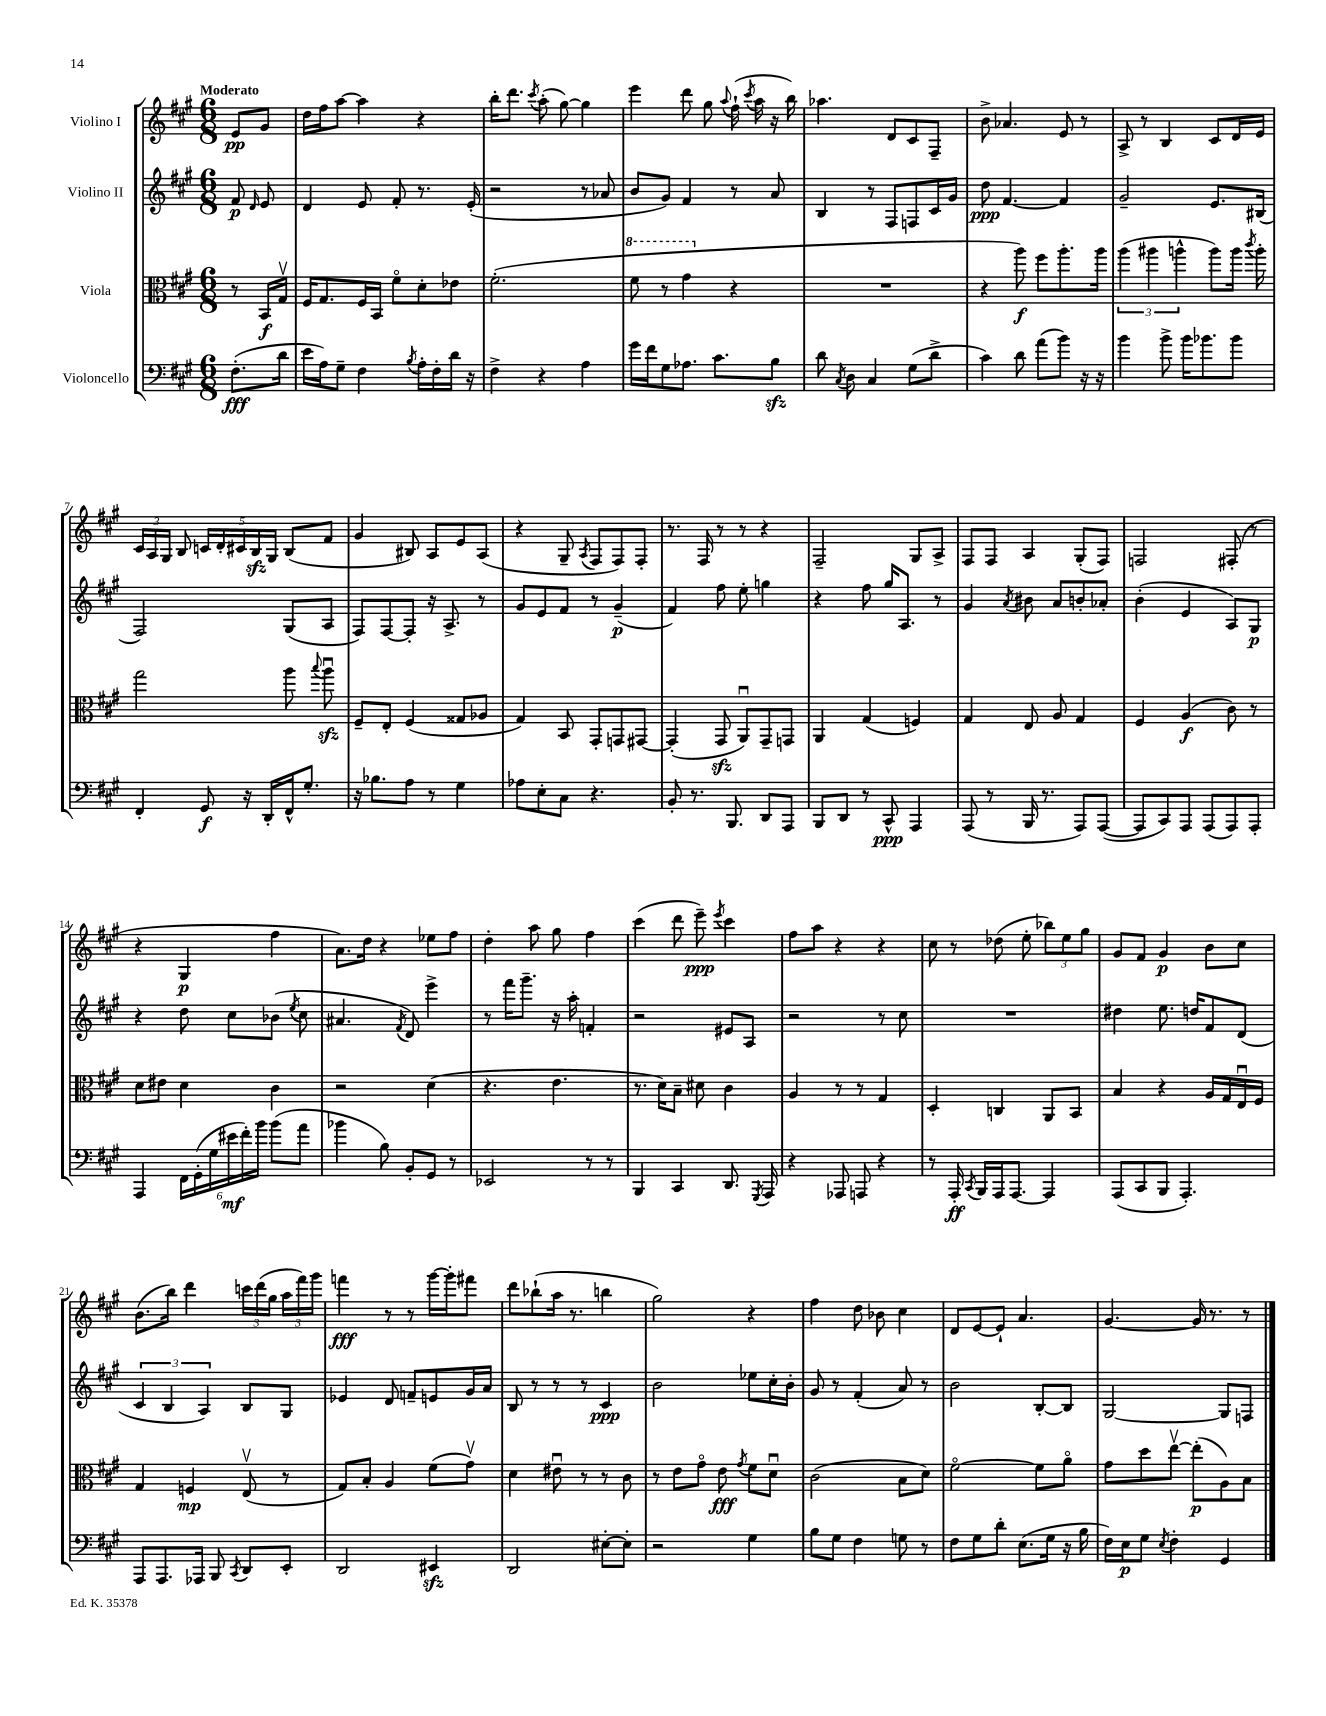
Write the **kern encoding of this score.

**kern	**kern	**kern	**kern
*staff4	*staff3	*staff2	*staff1
*clefF4	*clefC3	*clefG2	*clefG2
*k[f#c#g#]	*k[f#c#g#]	*k[f#c#g#]	*k[f#c#g#]
*M6/8	*M6/8	*M6/8	*M6/8
(8.F#'	8r	8f#	8e
.	.	16qqd	.
.	16BB	8e	8g#
16d	16G#v	.	.
=	=	=	=
16e	16F#	4d	16dd
16A)	8.G#	.	16ff#
8G#~	.	.	[8aa
4F#	16F#	8e	4aa]
.	16BB	.	.
.	8f#o	8f#'	.
8qB	.	.	.
16A'	8d'	8.r	4r
16F#'	.	.	.
16d	8e-	.	.
16r	.	(16e'	.
=	=	=	=
4F#^	(2.f#'	2r	16bb'
.	.	.	8.ddd
.	.	.	8qccc#
4r	.	.	(8aa'
.	.	.	[8gg#)
4A	.	8r	4gg#]
.	.	8a-	.
=	=	=	=
16g#	8ff#	8b	4eee
16f#	.	.	.
8G#	8r	8g#)	.
8.A-	4gg#	4f#	8ddd
.	.	.	8gg#
8.c#	.	.	.
.	.	.	8qqaa
.	4r	8r	(16ff#`
.	.	.	8qccc#
.	.	.	16aa
8B	.	8a	16r
.	.	.	16bb)
=	=	=	=
8d	2.r	4B	4.aa-
8qC#	.	.	.
8D	.	.	.
4C#	.	8r	.
.	.	8F#	8d
(8G#	.	8F	8c#
8d^	.	16c#	8F#~
.	.	16g#	.
=	=	=	=
4c#)	4r	8dd	8b^
.	.	[4.f#	4.a-
8d	8aa)	.	.
(8a	8ff#	.	.
8b)	8.aa'	4f#]	8e
16r	.	.	8r
16r	16aa	.	.
=	=	=	=
4b	(6aa	2g#~	8A^
.	.	.	8r
.	6aa#	.	.
8b^	.	.	4B
.	6aa^^	.	.
16b	.	.	.
8.b-	.	.	.
.	8aa)	8.e	8c#
8b-	16aa	.	16d
.	8qccc#	.	.
.	16aa'	(16B#	16e
=	=	=	=
4FF#'	2gg#	2F#)	24c#
.	.	.	24A
.	.	.	24G#
.	.	.	8B
8GG#	.	.	20c
.	.	.	20d'
.	.	.	20c#
16r	.	.	.
.	.	.	20B
16DD'	.	.	.
.	.	.	20G#
16FF#^^	8aa	(8G#	(8B
8.G#'	.	.	.
.	8qqbb	.	.
.	8aau	8A	8f#
=	=	=	=
16r	8F#~	8F#)	4g#
8.B-	.	.	.
.	8E'	[8F#	.
8A	(4F#	8F#']	8B#)
8r	.	16r	8A
.	.	8.A^	.
4G#	8G##	.	8e
.	8A-	8r	(8A
=	=	=	=
8A-	4G#)	8g#	4r
8E'	.	8e	.
8C#	8BB	8f#	8G#~
.	.	.	8qA
4.r	8GG#'	8r	8F#
.	8GG	(4g#~	8F#)
.	[8GG#	.	8F#'
=	=	=	=
8BB'	(4GG#']	4f#)	8.r
8.r	.	.	.
.	.	.	16F#
.	8GG#	8ff#	8r
8.BBB	.	.	.
.	8AAu)	8ee'	8r
8DD	8GG#~	4gg	4r
8AAA	8GG	.	.
=	=	=	=
8BBB	4AA	4r	2F#~
8DD	.	.	.
8r	(4G#	8ff#	.
8CC#^^	.	16gg#	.
.	.	8.A	.
4AAA	4F)	.	8G#
.	.	8r	8A^
=	=	=	=
(8AAA	4G#	4g#	8F#
8r	.	.	8F#
.	.	8qa	.
16BBB	8E	8b#	4A
8.r	.	.	.
.	8A	8a	.
8AAA)	4G#	8b'	(8G#'
([8AAA	.	8a-'	8F#)
=	=	=	=
8AAA]	4F#	(4b'	2F
8CC#)	.	.	.
8AAA	(4A	4e	.
(8AAA	.	.	.
8AAA)	8c#)	8A)	(8F#'
8AAA'	8r	8G#	8r
=	=	=	=
4AAA	8d	4r	4r
.	8e#	.	.
24FF#	4d	8dd	4G#
(24GG#'	.	.	.
24G#	.	.	.
24e#	.	8cc#	.
24f#')	.	.	.
24b	.	.	.
(8b	4c#	(8b-	4ff#
.	.	8qee	.
8a	.	8cc#	.
=	=	=	=
4b-	2r	4.a#	8.a)
.	.	.	16dd
8B)	.	.	4r
.	.	8qf#	.
8BB'	.	8d)	.
8GG#	(4d	4eee^	8ee-
8r	.	.	8ff#
=	=	=	=
2EE-	4.r	8r	4dd'
.	.	16fff#	.
.	.	8.ggg#~	.
.	.	.	8aa
.	4.e	16r	8gg#
.	.	16aa'	.
8r	.	4f'	4ff#
8r	.	.	.
=	=	=	=
4BBB	8.r	2r	(4ccc#
.	16d)	.	.
4CC#	8B~	.	8ddd
.	8d#	.	8eee~)
.	.	.	8qeee
8.DD	4c#	8e#	4ccc#
.	.	8A	.
8qGGG#	.	.	.
16AAA	.	.	.
=	=	=	=
4r	4A	2r	8ff#
.	.	.	8aa
8AAA-	8r	.	4r
8AAA	8r	.	.
4r	4G#	8r	4r
.	.	8cc#	.
=	=	=	=
8r	4D'	2.r	8cc#
16AAA'	.	.	8r
8qCC#	.	.	.
16BBB	.	.	.
16AAA	4C	.	(8dd-
[8.AAA	.	.	.
.	.	.	8ee'
4AAA]	8AA	.	12bb-)
.	.	.	12ee
.	8BB	.	.
.	.	.	12gg#
=	=	=	=
(8AAA	4B	4dd#	8g#
8CC#	.	.	8f#
8BBB	4r	8.ee	4g#
4.AAA')	.	.	.
.	.	16dd	.
.	16A	8f#	8b
.	16G#	.	.
.	16Eu	(8d	8cc#
.	16F#	.	.
=	=	=	=
8AAA	4G#	6c#	(8.b
8.AAA	.	.	.
.	.	6B	.
.	.	.	16bb)
.	4F	.	4ddd
16AAA-	.	.	.
.	.	6A)	.
8BBB	.	.	.
8qCC#	.	.	.
8DD	(8Ev	8B	24ccc
.	.	.	(24ddd
.	.	.	24gg#
8EE'	8r	8G#	24aa
.	.	.	24fff#)
.	.	.	24ggg#
=	=	=	=
2DD	8G#)	4e-	4fff
.	8B'	.	.
.	4A	8d	8r
.	.	8f~	8r
4EE#	(8f#	8e	[16ggg#
.	.	.	16ggg#']
.	8g#v)	16g#	8fff#
.	.	16a	.
=	=	=	=
2DD	4d	8B	8ddd
.	.	8r	(8bb-`
.	8e#u	8r	16aa
.	.	.	8.r
.	8r	8r	.
[8E#'	8r	4c#	4bb
8E#']	8c#	.	.
=	=	=	=
2r	8r	2b	2gg#)
.	8e	.	.
.	8g#o	.	.
.	8e	.	.
.	8qg#	.	.
4G#	8f#	8ee-	4r
.	8du	16cc#'	.
.	.	16b'	.
=	=	=	=
8B	(2c#	8g#	4ff#
8G#	.	8r	.
4F#	.	(4f#'	8dd
.	.	.	8b-
8G	8B	8a)	4cc#
8r	8d)	8r	.
=	=	=	=
8F#	[2f#o	2b	8d
8G#	.	.	[8e
8d'	.	.	8e`]
(8.E	.	.	4.a
.	8f#]	[8B'	.
16G#	.	.	.
16r	8ao	8B]	.
16B	.	.	.
=	=	=	=
16F#)	8g#	[2G#	[4.g#
16E	.	.	.
8G#	8dd	.	.
8qE	.	.	.
4F#'	[8eev	.	.
.	(8ee']	.	16g#]
.	.	.	8.r
4GG#	8A)	8G#]	.
.	8B	8F	8r
==	==	==	==
*-	*-	*-	*-
